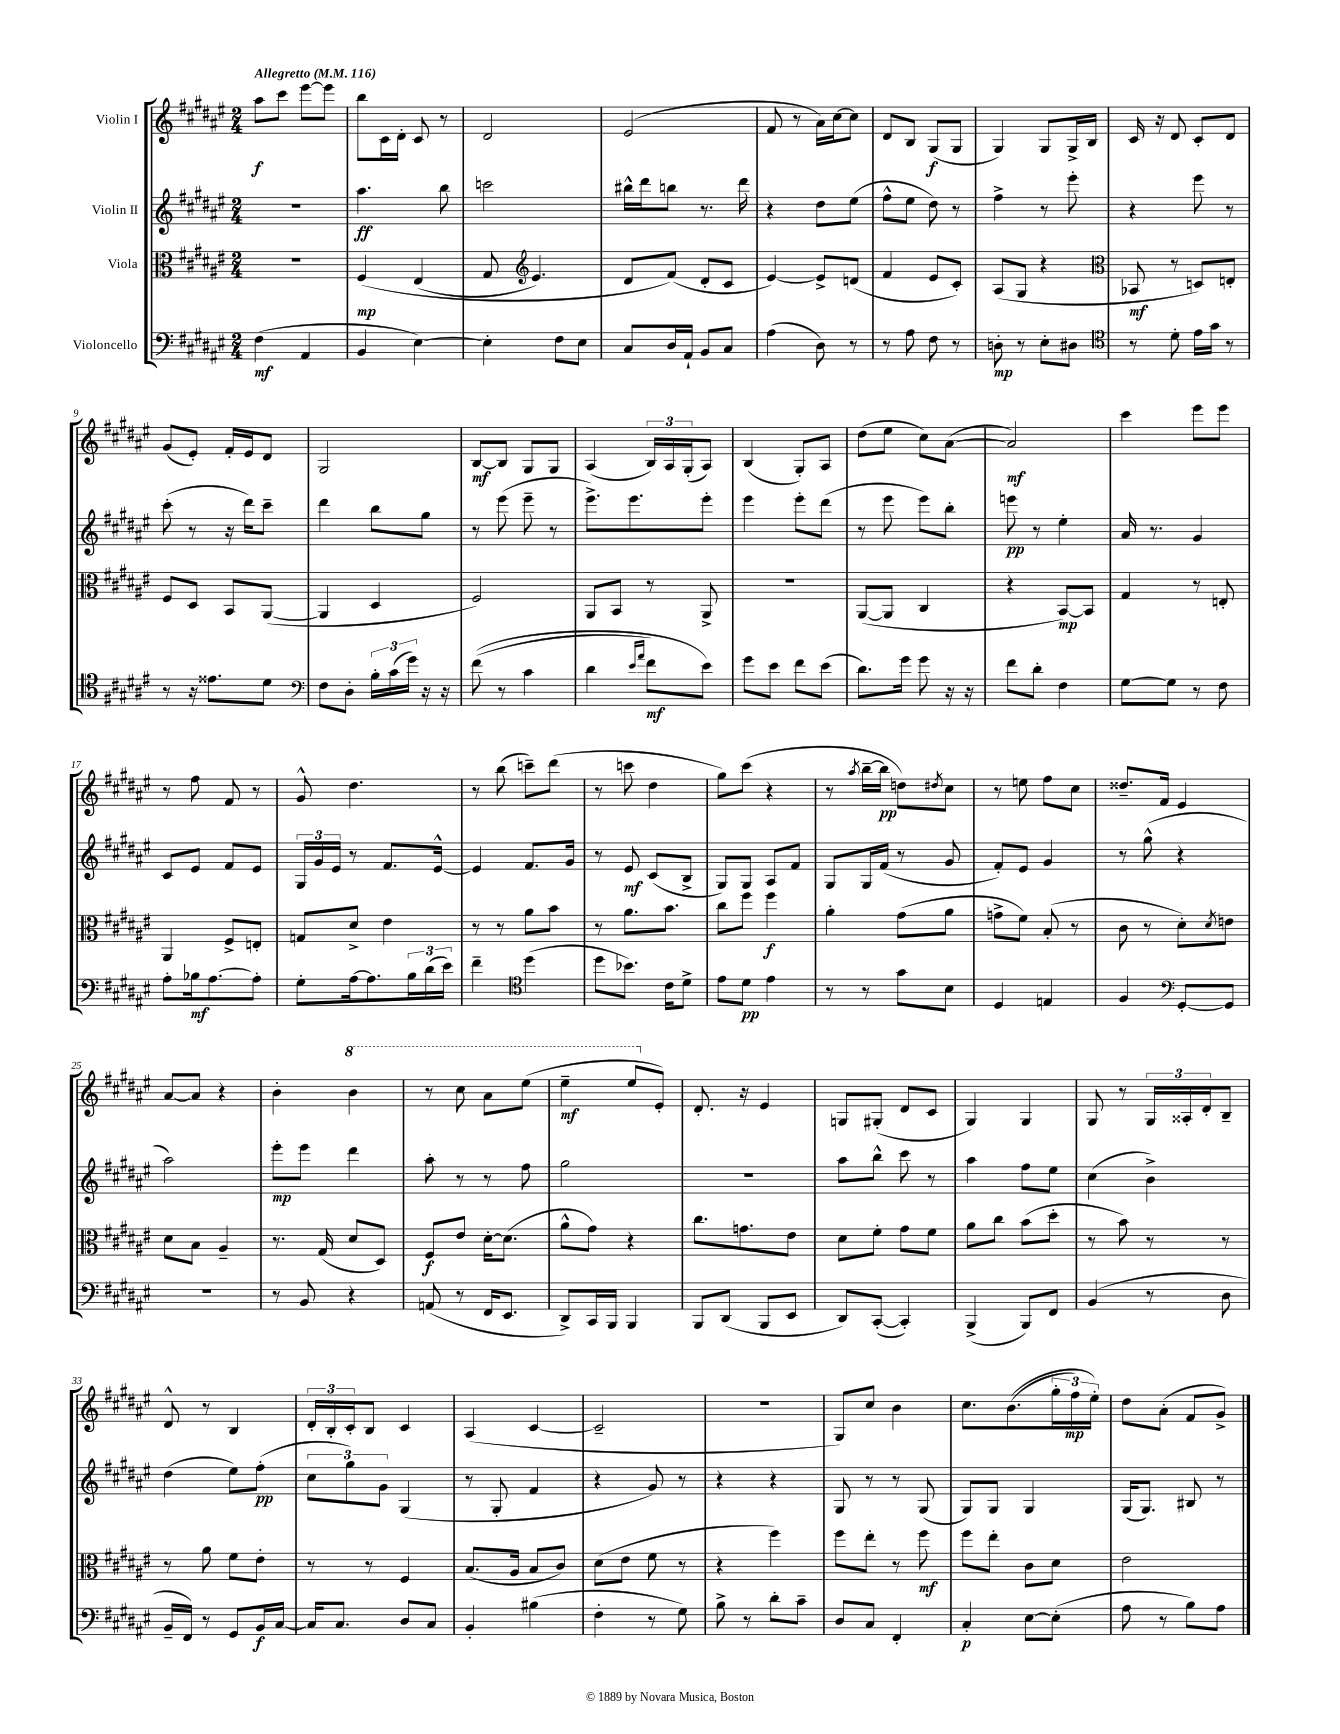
<<
\new StaffGroup <<
\new Staff = "s0" \with { instrumentName = "Violin I" } {
    \clef treble \key fis \major \numericTimeSignature \time 2/4 \tempo "Allegretto" 4 = 116
    ais''8\f cis'''8 eis'''8~ eis'''8 |
    b''8 cis'16 dis'16-. cis'8 r8 |
    dis'2 |
    eis'2( |
    fis'8 r8 ais'16) cis''16~ cis''8 |
    dis'8 b8 gis8\f( gis8 |
    gis4) gis8 gis16-> b16 |
    cis'16 r16 dis'8 cis'8-. dis'8 |
    gis'8( eis'8-.) fis'16-. eis'16 dis'8 |
    gis2 |
    b8~\mf b8 gis8 gis8 |
    ais4( \tuplet 3/2 { b16) ais16 gis16-.( } ais8) |
    b4( gis8-.) ais8 |
    dis''8( eis''8 cis''8) ais'8~( |
    ais'2\mf) |
    cis'''4 eis'''8 eis'''8 |
    r8 fis''8 fis'8 r8 |
    gis'8-^ dis''4. |
    r8 b''8( c'''8--) dis'''8( |
    r8 c'''8 dis''4 |
    gis''8) cis'''8( r4 |
    r8 \acciaccatura { ais''8 } b''16~-- b''16\pp d''8) \acciaccatura { dis''8 } cis''8 |
    r8 e''8 fis''8 cis''8 |
    disis''8.-- fis'16 eis'4 |
    ais'8~ ais'8 r4 |
    b'4-. \ottava #1 b''4 |
    r8 cis'''8 ais''8 eis'''8( |
    eis'''4--\mf eis'''8 \ottava #0 eis'8-.) |
    dis'8.-. r16 eis'4 |
    g8 gis8-.( dis'8 cis'8 |
    gis4) gis4 |
    gis8 r8 \tuplet 3/2 { gis16 aisis16-. dis'16-. } b8-- |
    dis'8-^ r8 b4 |
    \tuplet 3/2 { dis'16-. b16-. cis'16-. } b8 cis'4 |
    ais4( cis'4~ |
    cis'2-- |
    r2 |
    gis8) cis''8 b'4 |
    cis''8. b'8.(\( \tuplet 3/2 { gis''16-. fis''16\mp) eis''16-.\) } |
    dis''8 ais'8-.( fis'8 gis'8->) \bar "|." |
}
\new Staff = "s1" \with { instrumentName = "Violin II" } {
    \clef treble \key fis \major \numericTimeSignature \time 2/4
    r2 |
    ais''4.\ff b''8 |
    c'''2 |
    bis''16-^ dis'''16 b''8 r8. dis'''16 |
    r4 dis''8 eis''8( |
    fis''8-^ eis''8 dis''8) r8 |
    fis''4-> r8 eis'''8-. |
    r4 eis'''8 r8 |
    cis'''8-.( r8 r16 dis'''16) cis'''8-- |
    dis'''4 b''8 gis''8 |
    r8 eis'''8( eis'''8-- r8 |
    eis'''8.->) eis'''8. eis'''8-. |
    eis'''4 eis'''8-. dis'''8( |
    r8 eis'''8 eis'''8) b''8-. |
    e'''8\pp r8 eis''4-. |
    ais'16 r8. gis'4 |
    cis'8 eis'8 fis'8 eis'8 |
    \tuplet 3/2 { gis16 gis'16 eis'16 } r8 fis'8. eis'16~-^ |
    eis'4 fis'8. gis'16 |
    r8 eis'8\mf cis'8( b8-> |
    gis8) gis8 ais8 fis'8 |
    gis8 gis16 fis'16( r8 gis'8 |
    fis'8-.) eis'8 gis'4 |
    r8 gis''8-^( r4 |
    ais''2) |
    eis'''8-.\mp eis'''8 dis'''4 |
    ais''8-. r8 r8 fis''8 |
    gis''2 |
    r2 |
    ais''8 b''8-^ cis'''8 r8 |
    ais''4 fis''8 eis''8 |
    cis''4( b'4->) |
    dis''4( eis''8) fis''8-.\pp( |
    \tuplet 3/2 { cis''8 gis''8) gis'8 } gis4( |
    r8 gis8-. fis'4 |
    r4 gis'8) r8 |
    r4 r4 |
    gis8 r8 r8 gis8( |
    gis8) gis8 gis4 |
    gis16( gis8.) bis8 r8 \bar "|." |
}
\new Staff = "s2" \with { instrumentName = "Viola" } {
    \clef alto \key fis \major \numericTimeSignature \time 2/4
    R2 |
    fis4\mp\( eis4( |
    gis8 \clef treble eis'4.) |
    dis'8 fis'8(\) dis'8-. cis'8 |
    eis'4~) eis'8-> d'8( |
    fis'4 eis'8 cis'8-.) |
    ais8( gis8 r4 |
    \clef alto bes,8\mf r8 d8) e8-. |
    fis8 dis8 b,8 ais,8~( |
    ais,4 dis4 |
    fis2) |
    ais,8 b,8 r8 ais,8-> |
    r2 |
    ais,8~( ais,8 cis4 |
    r4 b,8~\mp) b,8 |
    gis4 r8 e8-. |
    ais,4 fis8-> e8-. |
    g8 dis'8-> eis'4 |
    r8 r8 ais'8 b'8 |
    r8 ais'8. b'8. |
    cis''8 fis''8 fis''4\f |
    ais'4-. gis'8( ais'8 |
    g'8-> fis'8) b8-.( r8 |
    cis'8 r8 dis'8-.) \acciaccatura { dis'8 } e'8 |
    dis'8 b8 ais4-- |
    r8. gis16( dis'8 dis8) |
    fis8\f eis'8 dis'16~-. dis'8.( |
    ais'8-^ gis'8) r4 |
    cis''8. g'8. eis'8 |
    dis'8 fis'8-. gis'8 fis'8 |
    ais'8 cis''8 b'8( dis''8-. |
    r8 b'8) r8 r8 |
    r8 ais'8 fis'8 eis'8-. |
    r8 r8 fis4 |
    b8.( ais16 b8 cis'8) |
    dis'8( eis'8 fis'8 r8 |
    r4 fis''4) |
    fis''8 eis''8-. r8 fis''8\mf |
    fis''8 eis''8-. cis'8 dis'8 |
    eis'2 \bar "|." |
}
\new Staff = "s3" \with { instrumentName = "Violoncello" } {
    \clef bass \key fis \major \numericTimeSignature \time 2/4
    fis4\mf( ais,4 |
    b,4 eis4~) |
    eis4-. fis8 eis8 |
    cis8 dis16 ais,16-! b,8 cis8 |
    ais4( dis8) r8 |
    r8 ais8 fis8 r8 |
    d8-.\mp r8 eis8-. dis8 |
    \clef tenor r8 dis'8-. eis'16 gis'16 r8 |
    r8 r16 eisis'8. dis'8 |
    \clef bass fis8 dis8-. \tuplet 3/2 { b16-. cis'16( gis'16) } r16 r16 |
    fis'8(\( r8 cis'4 |
    dis'4 \grace { eis'16 ais'16 } fis'8\mf) eis'8\) |
    gis'8 eis'8 fis'8 eis'8( |
    dis'8.) gis'16 gis'8 r16 r16 |
    fis'8 dis'8-. fis4 |
    gis8~ gis8 r8 fis8 |
    ais8-. bes16\mf ais8.~ ais8-. |
    gis8-. ais16~ ais8. \tuplet 3/2 { b16 dis'16( eis'16) } |
    fis'4-- \clef tenor dis''4( |
    dis''8 bes'8.) cis'16 dis'8-> |
    eis'8 dis'8\pp eis'4 |
    r8 r8 gis'8 b8 |
    dis4 e4 |
    fis4 \clef bass gis,8~-. gis,8 |
    r2 |
    r8 b,8 r4 |
    a,8( r8 fis,16 eis,8. |
    dis,8->) cis,16 b,,16 b,,4 |
    b,,8 dis,8( b,,8 eis,8 |
    dis,8) cis,8~-.( cis,4-.) |
    b,,4->( b,,8) fis,8 |
    b,4( r8 dis8 |
    b,16-- fis,16) r8 gis,8 b,16\f cis16~ |
    cis16 cis8. dis8 cis8 |
    b,4-. bis4( |
    fis4-. r8 gis8) |
    b8-> r8 dis'8-. cis'8-- |
    dis8 cis8 fis,4-. |
    cis4-.\p eis8~ eis8-.( |
    ais8 r8 b8) ais8 \bar "|." |
}
>>
>>
